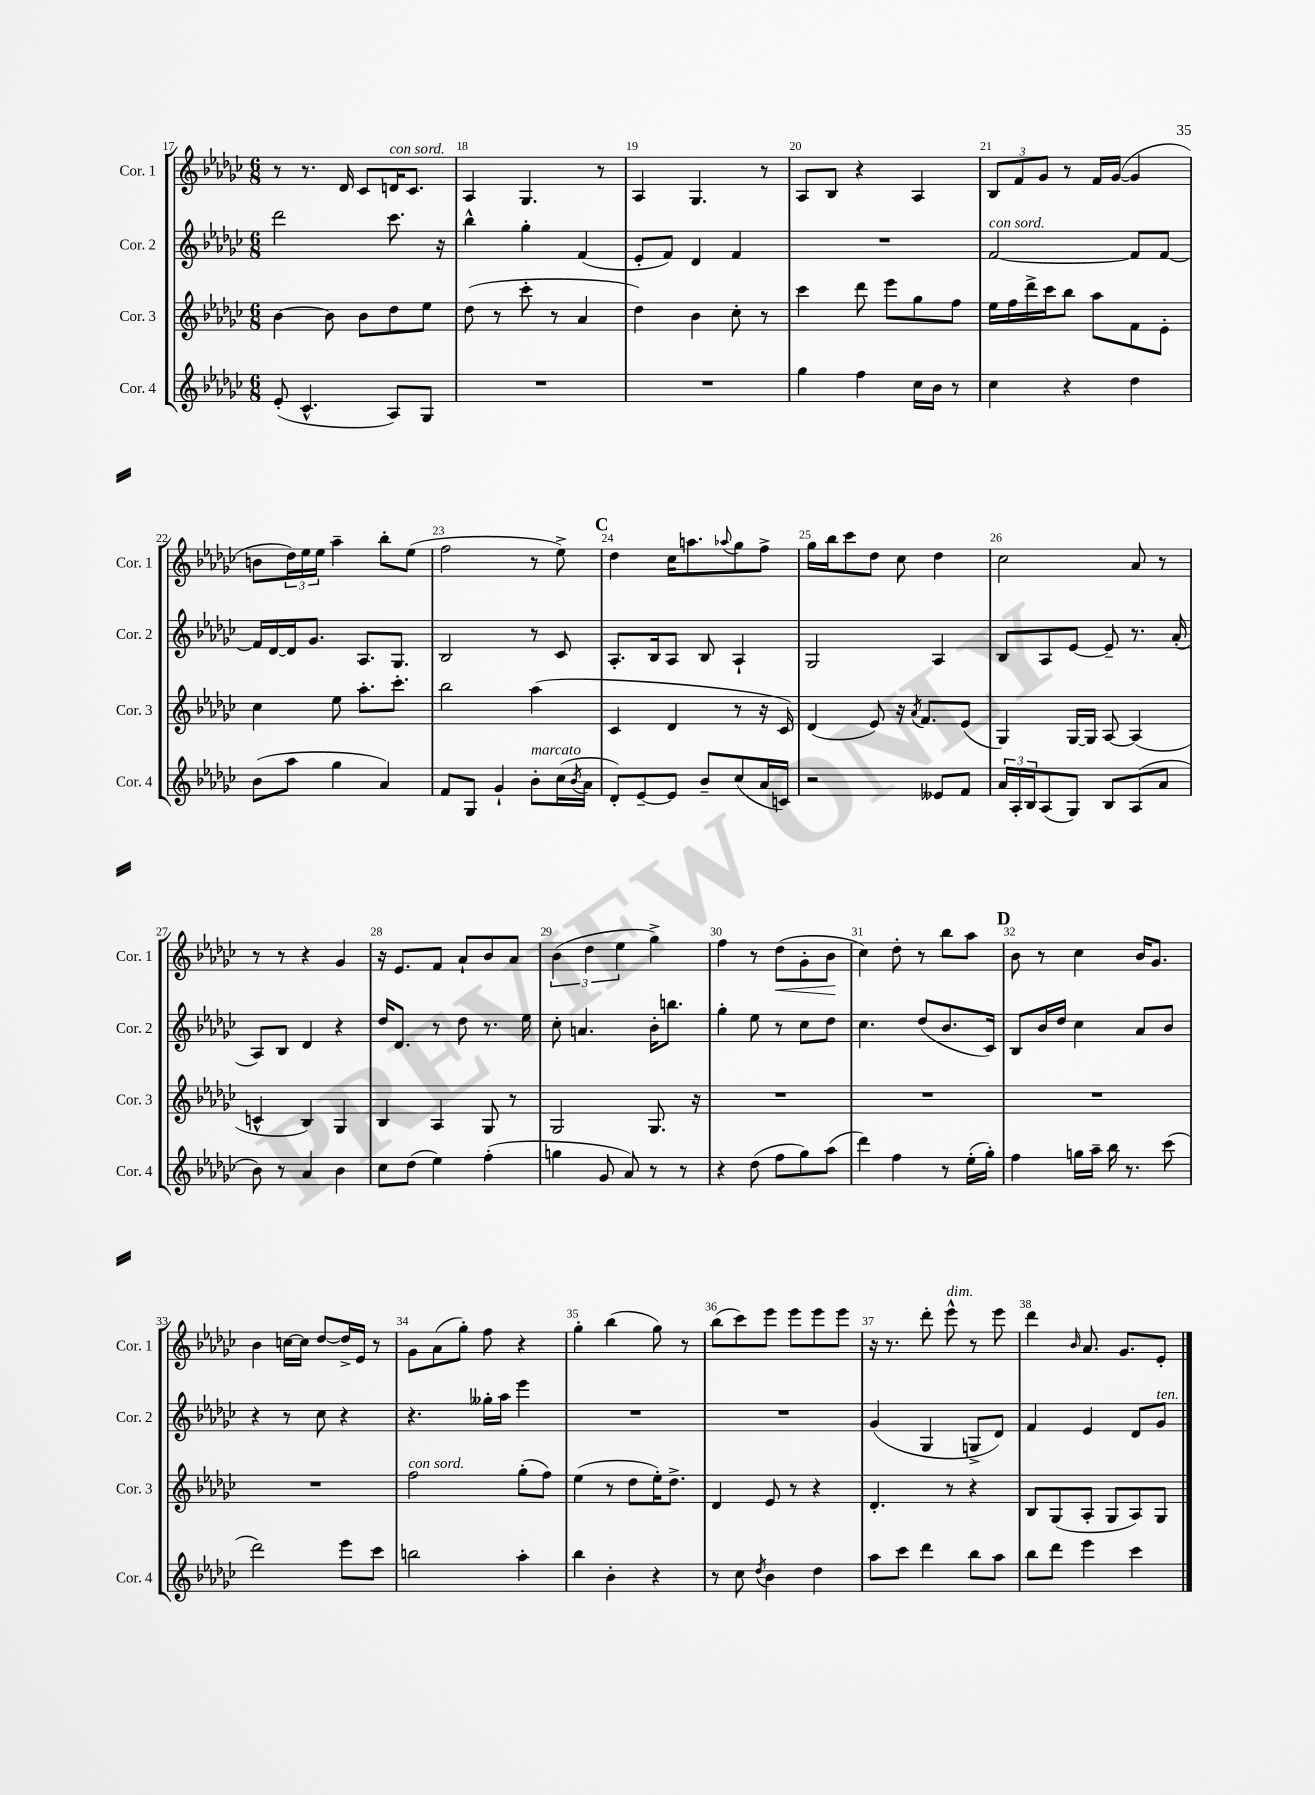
<<
\new StaffGroup <<
\new Staff = "s0" \with { instrumentName = "Cor. 1" shortInstrumentName = "Cor. 1" } {
    \clef treble \key ges \major \numericTimeSignature \time 6/8
    r8 r8. des'16 ces'8 d'16^\markup { \italic "con sord." } ces'8. |
    aes4 ges4. r8 |
    aes4 ges4. r8 |
    aes8 bes8 r4 aes4 |
    \tuplet 3/2 { bes8 f'8 ges'8 } r8 f'16 ges'16~( ges'4 |
    b'8 \tuplet 3/2 { des''16) ees''16 ees''16 } aes''4-- bes''8-. ees''8( |
    f''2 r8 ees''8->) |
    \mark \markup { \bold "C" } des''4 ces''16 a''8. \appoggiatura { aes''8 } ges''8 f''8-> |
    ges''16 bes''16 ces'''8 des''8 ces''8 des''4 |
    ces''2 aes'8 r8 |
    r8 r8 r4 ges'4 |
    r16 ees'8. f'8 aes'8-! bes'8 aes'8 |
    \tuplet 3/2 { bes'4( des''4 ees''4 } ges''4->) |
    f''4 r8 des''8\<( ges'8-. bes'8\! |
    ces''4) des''8-. r8 bes''8 aes''8 |
    \mark \markup { \bold "D" } bes'8 r8 ces''4 bes'16 ges'8. |
    bes'4 c''16~ c''16 des''8~ des''16-> ees'16 r8 |
    ges'8 aes'8( ges''8-.) f''8 r4 |
    ges''4-. bes''4( ges''8) r8 |
    bes''8( ces'''8) ees'''8 ees'''8 ees'''8 ees'''8 |
    r16 r8. des'''8-. ees'''8-^^\markup { \italic "dim." } r8 ees'''8 |
    des'''4 \grace { bes'16 } aes'8. ges'8. ees'8-. \bar "|." |
}
\new Staff = "s1" \with { instrumentName = "Cor. 2" shortInstrumentName = "Cor. 2" } {
    \clef treble \key ges \major \numericTimeSignature \time 6/8
    des'''2 ces'''8. r16 |
    bes''4-^ ges''4-. f'4( |
    ees'8-. f'8) des'4 f'4 |
    R2. |
    f'2~^\markup { \italic "con sord." } f'8 f'8~ |
    f'16 des'16~ des'16 ges'8. aes8. ges8. |
    bes2 r8 ces'8 |
    \mark \markup { \bold "C" } aes8.-. bes16 aes8 bes8 aes4-! |
    ges2 aes4 |
    bes8 aes8 ees'8~ ees'8-- r8. aes'16-.( |
    aes8) bes8 des'4 r4 |
    des''16 des'8. r8 des''8 r8. ees''16 |
    ces''8-. a'4. bes'16-. b''8. |
    ges''4-. ees''8 r8 ces''8 des''8 |
    ces''4. des''8( bes'8. ces'16) |
    \mark \markup { \bold "D" } bes8 bes'16 des''16 ces''4 aes'8 bes'8 |
    r4 r8 ces''8 r4 |
    r4. geses''16-. aes''16 ees'''4 |
    R2. |
    R2. |
    ges'4( ges4 g8-> des'8) |
    f'4 ees'4 des'8 ges'8^\markup { \italic "ten." } \bar "|." |
}
\new Staff = "s2" \with { instrumentName = "Cor. 3" shortInstrumentName = "Cor. 3" } {
    \clef treble \key ges \major \numericTimeSignature \time 6/8
    bes'4~ bes'8 bes'8 des''8 ees''8 |
    des''8( r8 ces'''8-. r8 aes'4 |
    des''4) bes'4 ces''8-. r8 |
    ces'''4 des'''8 ees'''8 ges''8 f''8 |
    ees''16 f''16 des'''16-> ces'''16 bes''8 aes''8 f'8 ees'8-. |
    ces''4 ees''8 aes''8.-. ces'''8.-. |
    bes''2 aes''4( |
    \mark \markup { \bold "C" } ces'4 des'4 r8 r16 ces'16) |
    des'4( ees'8) r16 \acciaccatura { aes'8 } f'8. ees'8( |
    ges4) ges16~ ges16 aes8~ aes4( |
    c'4-^ bes4) ges4 |
    bes4 aes4 ges8 r8 |
    ges2 ges8. r16 |
    R2. |
    R2. |
    \mark \markup { \bold "D" } R2. |
    R2. |
    f''2^\markup { \italic "con sord." } ges''8-.( f''8) |
    ees''4( r8 des''8 ees''16-.) des''8.-> |
    des'4 ees'8 r8 r4 |
    des'4.-. r8 r4 |
    bes8 ges8( aes8-. ges8 aes8) ges8 \bar "|." |
}
\new Staff = "s3" \with { instrumentName = "Cor. 4" shortInstrumentName = "Cor. 4" } {
    \clef treble \key ges \major \numericTimeSignature \time 6/8
    ees'8-.( ces'4.-^ aes8) ges8 |
    R2. |
    R2. |
    ges''4 f''4 ces''16 bes'16 r8 |
    ces''4 r4 des''4 |
    bes'8( aes''8 ges''4 aes'4) |
    f'8 ges8 ges'4-! bes'8-.^\markup { \italic "marcato" } ces''16( \acciaccatura { bes'8 } aes'16 |
    \mark \markup { \bold "C" } des'8-.) ees'8~-- ees'8 bes'8-- ces''8( aes'16 c'16) |
    r2 eeses'8 f'8 |
    \tuplet 3/2 { aes'16 aes16-. bes16 } aes8( ges8) bes8 aes8( aes'8 |
    bes'8) r8 aes'4 bes'4 |
    ces''8 des''8( ees''4) f''4-.( |
    g''4 ges'8 aes'8) r8 r8 |
    r4 des''8( f''8 ges''8) aes''8( |
    des'''4) f''4 r8 ees''16-.( ges''16-.) |
    \mark \markup { \bold "D" } f''4 g''16 aes''16-- bes''16 r8. ces'''8( |
    des'''2) ees'''8 ces'''8 |
    b''2 aes''4-. |
    bes''4 bes'4-. r4 |
    r8 ces''8 \acciaccatura { des''8 } bes'4 des''4 |
    aes''8 ces'''8 des'''4 bes''8 aes''8 |
    bes''8 des'''8 ees'''4 ces'''4 \bar "|." |
}
>>
>>
\layout { \context { \Score currentBarNumber = #17 \override BarNumber.break-visibility = ##(#f #t #t) barNumberVisibility = #all-bar-numbers-visible } }
